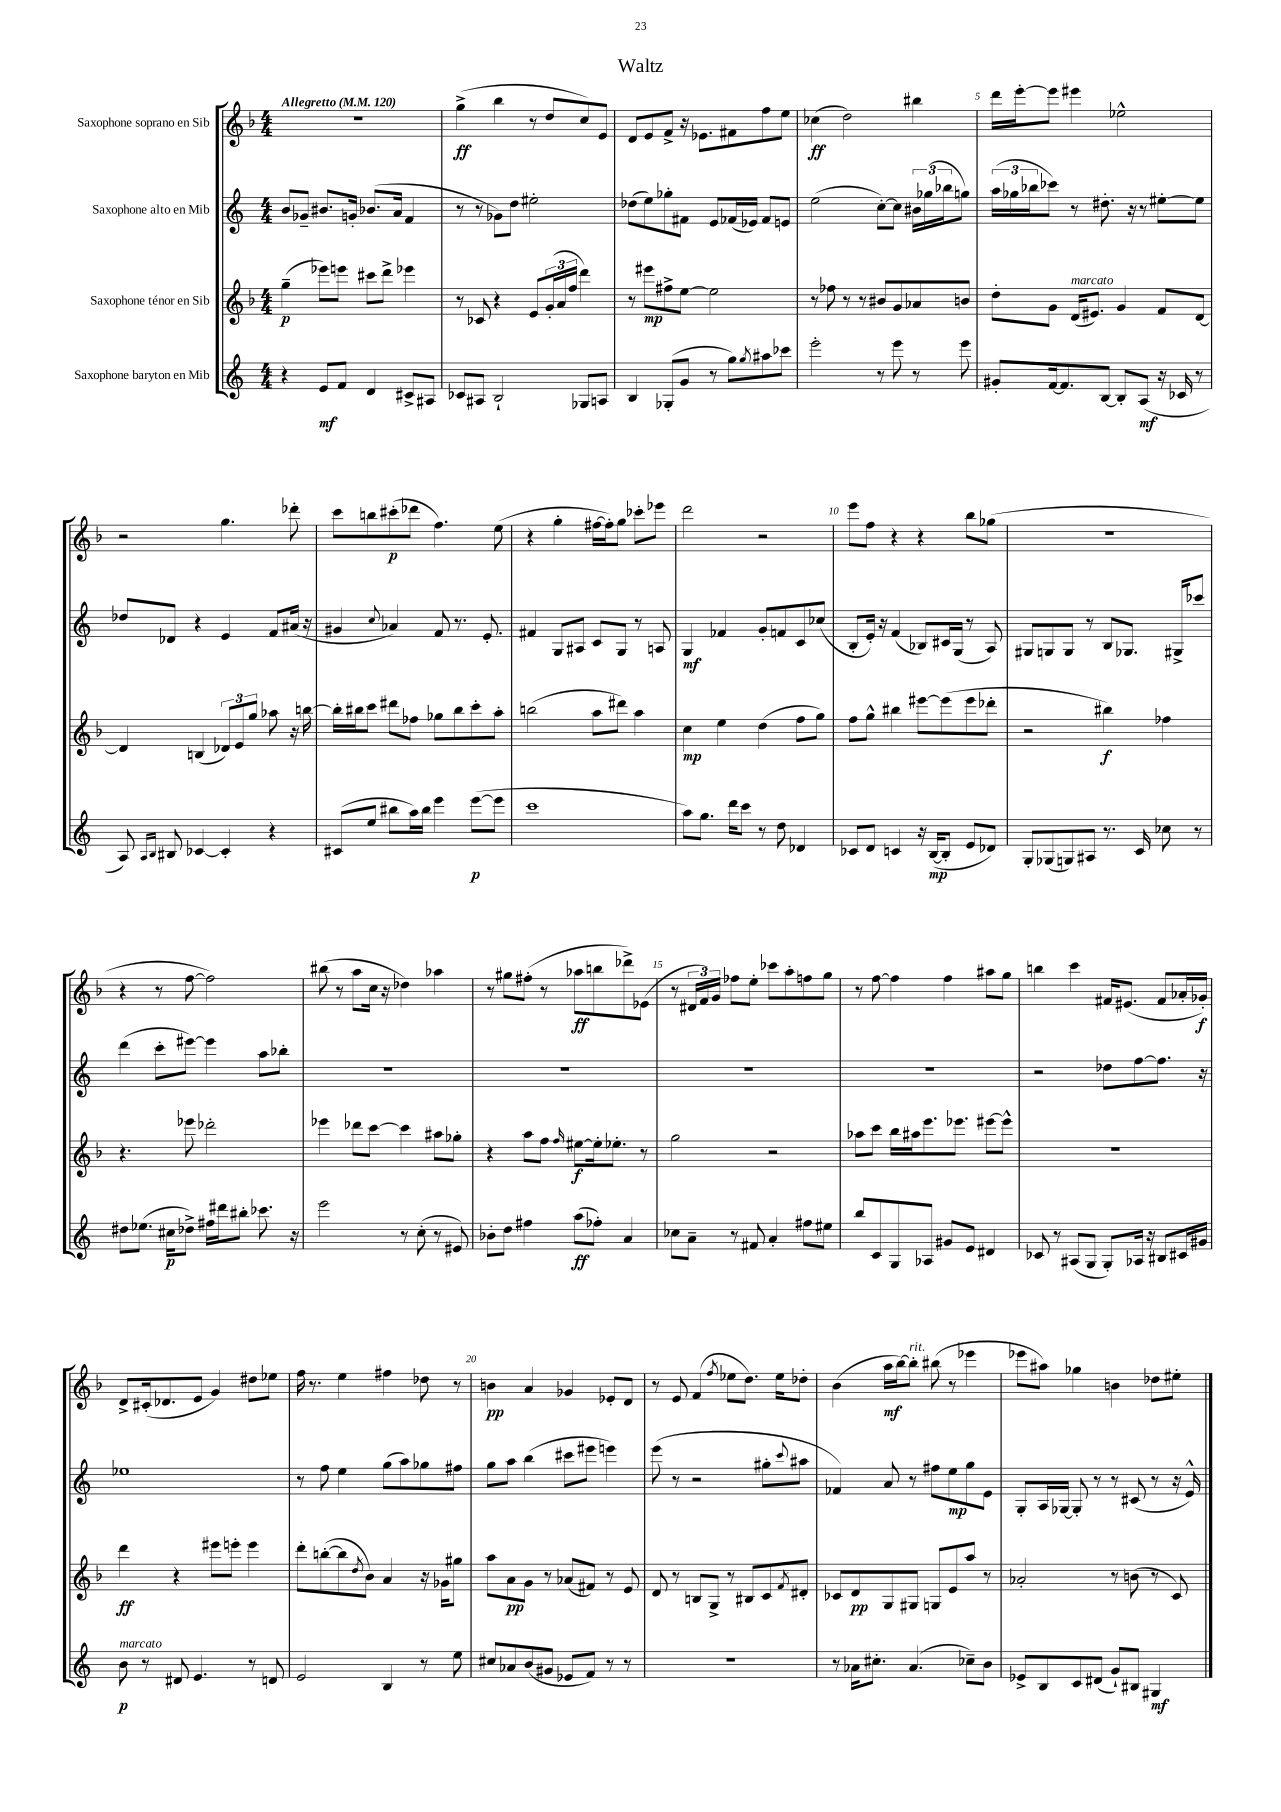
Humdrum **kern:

**kern	**dynam	**kern	**dynam	**kern	**dynam	**kern	**dynam
*part4	*part4	*part3	*part3	*part2	*part2	*part1	*part1
*staff4	*staff4	*staff3	*staff3	*staff2	*staff2	*staff1	*staff1
*I"Saxophone baryton en Mib	*	*I"Saxophone ténor en Sib	*	*I"Saxophone alto en Mib	*	*I"Saxophone soprano en Sib	*
*clefG2	*	*clefG2	*	*clefG2	*	*clefG2	*
*k[]	*	*k[b-]	*	*k[]	*	*k[b-]	*
*M4/4	*	*M4/4	*	*M4/4	*	*M4/4	*
*MM120	*	*MM120	*	*MM120	*	*MM120	*
=1	=1	=1	=1	=1	=1	=1	=1
!	!	!	!	!	!	!LO:TX:a:B:t=Allegretto	!
4r	.	(4gg~\	p	8b/L	.	1r	.
.	.	.	.	8g-X~/J	.	.	.
8e/L	mf	8eee-X\L)	.	8.b#X/L	.	.	.
8f/J	.	8eeen\J	.	.	.	.	.
.	.	.	.	16gn'/Jk	.	.	.
4d/	.	8ccc#X\L	.	(8.b-X/L	.	.	.
.	.	8ddd^\J	.	.	.	.	.
.	.	.	.	16a/Jk	.	.	.
8c#X^/L	.	4eee-X\	.	4f/	.	.	.
8A#X/J	.	.	.	.	.	.	.
=2	=2	=2	=2	=2	=2	=2	=2
8c-X/L	.	8r	.	8r	.	(4gg^\	ff
8A#X/J	.	8c-X/	.	8r	.	.	.
2B`/	.	4r	.	8g-X\L)	.	4bb-\	.
.	.	.	.	8dd\J	.	.	.
.	.	8e/L	.	2ee#X'\	.	8r	.
.	.	(24g'/L	.	.	.	8dd/L	.
.	.	24a/	.	.	.	.	.
.	.	24ff/JJ	.	.	.	.	.
8G-X/L	.	4ddd\)	.	.	.	8cc/)	.
8An/J	.	.	.	.	.	8e/J	.
=3	=3	=3	=3	=3	=3	=3	=3
4B/	.	8r	.	(8dd-X\L	.	8d/L	.
.	.	8eee#X\L	mp	8ee\)	.	8e/	.
(8G-X'/L	.	8ff#X^\	.	8gg-X'\	.	8f^/J	.
8g/J	.	[8ee\J	.	8f#X\J	.	16r	.
.	.	.	.	.	.	8.e-X\L	.
8r	.	2ee\]	.	8e/L	.	.	.
8gg\L)	.	.	.	(16f-X/L	.	8f#X\	.
.	.	.	.	16e-X/JJ)	.	.	.
8qgg/	.	.	.	.	.	.	.
8aa#X\	.	.	.	8f-/L	.	8ff\	.
8ccc-X\J	.	.	.	8en/J	.	8ee\J	.
=4	=4	=4	=4	=4	=4	=4	=4
2eee'\	.	8r	.	(2ee\	.	(4cc-X\	ff
.	.	8ff-X\	.	.	.	.	.
.	.	8r	.	.	.	2dd\)	.
.	.	8r	.	.	.	.	.
8r	.	8b#X/L	.	[8cc'\L)	.	.	.
8eee\	.	8g/	.	8cc\J]	.	.	.
8r	.	8a-X/	.	24b#X\LL	.	4bb#X\	.
.	.	.	.	(24gg-X\	.	.	.
.	.	.	.	24bb-X\J	.	.	.
8eee\	.	8bn/J	.	8ggn\J)	.	.	.
=5	=5	=5	=5	=5	=5	=5	=5
8g#X'/L	.	8dd'\L	.	(24aa\LL	.	16ddd\LL	.
.	.	.	.	24gg-X\	.	.	.
.	.	.	.	.	.	[16eee'\J	.
.	.	.	.	24bb-X\J	.	.	.
[16f/k	.	8g\J	.	8ccc-X\J)	.	8eee\J]	.
8.f/]	.	.	.	.	.	.	.
!	!	!LO:TX:a:i:t=marcato	!	!	!	!	!
.	.	(16d/KL	.	8r	.	4eee#X\	.
.	.	8.e#X/J)	.	.	.	.	.
[8B/J	.	.	.	8.dd#X'\	.	.	.
8B'/L]	.	4g/	.	.	.	2ee-X^^\	.
.	.	.	.	16r	.	.	.
(8A/J	mf	.	.	8r	.	.	.
16r	.	8f/L	.	[8ee#X'\L	.	.	.
16c-X/	.	.	.	.	.	.	.
8r	.	[8d/J	.	8ee#\J]	.	.	.
!!LO:LB:g=z
=6	=6	=6	=6	=6	=6	=6	=6
8A/)	.	4d/]	.	8dd-X/L	.	2r	.
16qqA/LL	.	.	.	.	.	.	.
16qqB/JJ	.	.	.	.	.	.	.
8B#X/	.	.	.	8d-X/J	.	.	.
[4c-X/	.	(4Bn/	.	4r	.	.	.
4c-'/]	.	12d-X/L)	.	4e/	.	4.gg\	.
.	.	12e/	.	.	.	.	.
.	.	12gg/J	.	.	.	.	.
4r	.	8aa-X\	.	8f/L	.	.	.
.	.	16r	.	(16a#X/Jk	.	8ddd-X'\	.
.	.	[16bbn\	.	16r	.	.	.
=7	=7	=7	=7	=7	=7	=7	=7
(8c#X/L	.	16bb'\LL]	.	4g#X/	.	8ccc\L	.
.	.	16bb#X\J	.	.	.	.	.
8ee/J	.	8ccc\J	.	.	.	8bbn\	.
.	.	.	.	8qqcc/	.	.	.
8bb#X\L	.	8ddd#X\L	.	4a-X/)	.	(8ccc#X'\	p
16aa\L)	.	8ff-X\J	.	.	.	8ddd-X\J	.
16bb#\JJ	.	.	.	.	.	.	.
4eee\	.	8gg-X\L	.	8f/	.	4.ff\)	.
.	.	8bb#\	.	8.r	.	.	.
([8eee\L	p	8ccc'\	.	.	.	.	.
.	.	.	.	8.e'/	.	.	.
8eee\J]	.	8aa'\J	.	.	.	(8ee\	.
=8	=8	=8	=8	=8	=8	=8	=8
1ccc	.	(2bbn\	.	4f#X/	.	4r	.
.	.	.	.	8G/L	.	4gg'\	.
.	.	.	.	8A#X/J	.	.	.
.	.	8aa\L	.	8c/L	.	[16ff#X\LL	.
.	.	.	.	.	.	16ff#'\J])	.
.	.	8ddd#X\J)	.	8G/J	.	8gg\J	.
.	.	4aa\	.	8r	.	8ccc-X'\L	.
.	.	.	.	8An/	.	8eee-X\J	.
=9	=9	=9	=9	=9	=9	=9	=9
8aa\L)	.	4cc\	mp	4G/	mf	2ddd\	.
8.gg\J	.	.	.	.	.	.	.
.	.	4ee\	.	4f-X/	.	.	.
16ddd\KL	.	.	.	.	.	.	.
8ccc\J	.	.	.	.	.	.	.
8r	.	(4dd\	.	8g'/L	.	2r	.
8dd\	.	.	.	8fn/	.	.	.
4d-X/	.	8ff\L	.	8c/	.	.	.
.	.	8gg\J)	.	(8cc-X/J	.	.	.
=10	=10	=10	=10	=10	=10	=10	=10
8c-X/L	.	8ff\L	.	8B'/L	.	8eee\L	.
8d/J	.	8gg^^\J	.	16e'/Jk)	.	8ff\J	.
.	.	.	.	16r	.	.	.
4cn/	.	4bb#X\	.	(4f/	.	4r	.
16r	.	[8eee#X\L	.	8B-X/L)	.	4r	.
([16B/KL	mp	.	.	.	.	.	.
8B'/J]	.	(8eee#\]	.	16c#X/L	.	.	.
.	.	.	.	(16G/JJ	.	.	.
8e/L	.	8eee#\	.	8r	.	8bb-\L	.
8d-X/J)	.	8ddd-X'\J	.	8A/)	.	(8gg-X\J	.
=11	=11	=11	=11	=11	=11	=11	=11
8G'/L	.	2r	.	8G#X/L	.	1r	.
(8G-X/	.	.	.	8Gn/	.	.	.
8Gn/)	.	.	.	8G/J	.	.	.
8A#X/J	.	.	.	8r	.	.	.
8.r	.	4bb#X\)	f	8B/L	.	.	.
.	.	.	.	8.G-X/J	.	.	.
16c/	.	.	.	.	.	.	.
8cc-X\	.	4ff-X\	.	.	.	.	.
.	.	.	.	16G#X^/KL	.	.	.
8r	.	.	.	8ccc-X/J	.	.	.
!!LO:LB:g=z
=12	=12	=12	=12	=12	=12	=12	=12
8dd#X\L	.	4.r	.	(4ddd\	.	4r	.
(8.ee-X\J	.	.	.	.	.	.	.
.	.	.	.	8ccc'\L	.	8r	.
16cc#X\KL	p	.	.	.	.	.	.
8dd-X^\J)	.	8eee-X\	.	[8eee#X\J)	.	[8ff\	.
16ff#X\LL	.	2ddd-X'\	.	4eee#\]	.	2ff\])	.
16ddd#X\J	.	.	.	.	.	.	.
8bb#X'\J	.	.	.	.	.	.	.
8.ccc-X\	.	.	.	8aa\L	.	.	.
.	.	.	.	8bb-X'\J	.	.	.
16r	.	.	.	.	.	.	.
=13	=13	=13	=13	=13	=13	=13	=13
2eee\	.	4eee-X\	.	1r	.	(8bb#X\	.
.	.	.	.	.	.	8r	.
.	.	8ddd-X\L	.	.	.	8aa\L	.
.	.	[8ccc\J	.	.	.	16cc\Jk	.
.	.	.	.	.	.	16r	.
8r	.	4ccc\]	.	.	.	4dd-X\)	.
(8cc'\	.	.	.	.	.	.	.
8r	.	8aa#X\L	.	.	.	4aa-X\	.
8e#X/)	.	8gg-X'\J	.	.	.	.	.
=14	=14	=14	=14	=14	=14	=14	=14
8b-X'\L	.	4r	.	1r	.	8r	.
8dd\J	.	.	.	.	.	8gg#X\L	.
4ff#X\	.	8aa\L	.	.	.	(8ff#X'\J	.
.	.	8ff\J	.	.	.	8r	.
.	.	16qqff/	.	.	.	.	.
(8aa\L	ff	[8ee#X\L	f	.	.	8aa-X\L	ff
8ff-X'\J)	.	16ee#'\k]	.	.	.	8bbn\	.
.	.	8.ee-X'\J	.	.	.	.	.
4a/	.	.	.	.	.	8ddd-X^\)	.
.	.	8r	.	.	.	(8e-X\J	.
=15	=15	=15	=15	=15	=15	=15	=15
8cc-X\L	.	2gg\	.	1r	.	8r	.
8a~\J	.	.	.	.	.	24d#X/LL	.
.	.	.	.	.	.	24f/)	.
.	.	.	.	.	.	24g/JJ	.
8r	.	.	.	.	.	8ff-X\L	.
8f#X/	.	.	.	.	.	8ee'\J	.
4a'/	.	2r	.	.	.	8ccc-X\L	.
.	.	.	.	.	.	8aa'\	.
8ff#X\L	.	.	.	.	.	8ffn\	.
8ee#X\J	.	.	.	.	.	8gg\J	.
=16	=16	=16	=16	=16	=16	=16	=16
8bb/L	.	8aa-X\L	.	1r	.	8r	.
8c/	.	8ccc\J	.	.	.	[8ff\	.
8G/	.	16bb-\LL	.	.	.	4ff\]	.
.	.	16aa#X\J	.	.	.	.	.
8A-X/J	.	8.eee\	.	.	.	.	.
8g#X/L	.	.	.	.	.	4ff\	.
.	.	8.eee-X\J	.	.	.	.	.
8e/J	.	.	.	.	.	.	.
4d#X/	.	[8eee#X\L	.	.	.	8aa#X\L	.
.	.	8eee#^^\J]	.	.	.	8gg\J	.
=17	=17	=17	=17	=17	=17	=17	=17
8c-X/	.	1r	.	2r	.	4bbn\	.
8r	.	.	.	.	.	.	.
(8A#X/L	.	.	.	.	.	4ccc\	.
8G/J	.	.	.	.	.	.	.
8G'/L)	.	.	.	8dd-X\L	.	16f#X/KL	.
.	.	.	.	.	.	(8.e#X/J	.
16A-X/Jk	.	.	.	[8ff\	.	.	.
16r	.	.	.	.	.	.	.
8B#X/L	.	.	.	8.ff\J]	.	8f#/L	.
16c#X/L	.	.	.	.	.	16a-X'/L	.
16g#X/JJ	.	.	.	16r	.	16g-X'/JJ)	f
!!LO:LB:g=z
=18	=18	=18	=18	=18	=18	=18	=18
!LO:TX:a:i:t=marcato	!	!	!	!	!	!	!
8b\	p	4ddd\	ff	1ee-X	.	8d^/L	.
8r	.	.	.	.	.	(16c#X'/k	.
.	.	.	.	.	.	8.d-X/	.
8d#X/	.	4r	.	.	.	.	.
4.e/	.	.	.	.	.	8e/J	.
.	.	8eee#X\L	.	.	.	4g/)	.
.	.	8eeen'\J	.	.	.	.	.
8r	.	4eee\	.	.	.	8dd#X\L	.
8dn/	.	.	.	.	.	8ee-X\J	.
=19	=19	=19	=19	=19	=19	=19	=19
2e/	.	8ddd'\L	.	8r	.	16ff\	.
.	.	.	.	.	.	8.r	.
.	.	([8bbn'\	.	8ff\	.	.	.
.	.	8bb\]	.	4ee\	.	4ee\	.
.	.	8qdd/	.	.	.	.	.
.	.	8b-\J)	.	.	.	.	.
4B/	.	4a/	.	(8gg\L	.	4ff#X\	.
.	.	.	.	8aa\)	.	.	.
8r	.	16r	.	8gg-X\	.	8dd-X\	.
.	.	16g-X\KL	.	.	.	.	.
8ee\	.	8gg#X\J	.	8ff#X\J	.	8r	.
=20	=20	=20	=20	=20	=20	=20	=20
8cc#X/L	.	8aa\L	.	8gg\L	.	4bn\	pp
8a-X/	.	8a\	pp	8aa\J	.	.	.
(8b/	.	8g\J	.	(4bb\	.	4a/	.
8g#X/J	.	8r	.	.	.	.	.
8e-X/L	.	(8a-X/L	.	8ccc#X\L	.	4g-X/	.
8f/J)	.	8f#X/J)	.	8eee#X\J	.	.	.
8r	.	8r	.	4eeen\)	.	8e-X'/L	.
8r	.	8e/	.	.	.	8d/J	.
=21	=21	=21	=21	=21	=21	=21	=21
1r	.	8d/	.	(8eee\	.	8r	.
.	.	8r	.	8r	.	8e/	.
.	.	8Bn/L	.	2r	.	(4f/	.
.	.	8G^/J	.	.	.	.	.
.	.	.	.	.	.	8qff/	.
.	.	8r	.	.	.	8ee-X\L	.
.	.	8B#X/L	.	.	.	8.dd\J)	.
.	.	8c/	.	8gg#X'\L	.	.	.
.	.	.	.	.	.	16ee-\KL	.
.	.	8qf/	.	8qqccc/	.	.	.
.	.	8d#X'/J	.	8aa#X\J	.	8dd-X'\J	.
=22	=22	=22	=22	=22	=22	=22	=22
8r	.	8c-X/L	.	4f-X/)	.	(4b-\	.
16a-X\KL	.	8d/	pp	.	.	.	.
8.cc#X'\J	.	.	.	.	.	.	.
.	.	8G/	.	8a/	.	16aa\LL	mf
.	.	.	.	.	.	[16bb-\J)	.
!	!	!	!	!	!	!LO:TX:a:i:t=rit.	!
(4.a-/	.	8G#X/J	.	8r	.	8bb-'\J]	.
.	.	8Gn/L	.	8ff#X\L	.	(8bb#X\	.
.	.	8e/	.	8ee\	mp	8r	.
8cc-X~\L)	.	8aa/J	.	8gg\	.	4eee-X\	.
8b\J	.	8r	.	8e\J	.	.	.
=23	=23	=23	=23	=23	=23	=23	=23
8e-X^/L	.	2a-X'/	.	8G'/L	.	8eee-X\L	.
8B/	.	.	.	16A/L	.	8aa#X\J)	.
.	.	.	.	[16G-X/JJ	.	.	.
8c/	.	.	.	8G-'/]	.	4gg-X\	.
(8d#X/J	.	.	.	8r	.	.	.
8g`/L)	.	8r	.	8r	.	4bn\	.
8B#X/J	.	(8bn\	.	(8c#X/	.	.	.
4G#X/	mf	8r	.	8r	.	8dd-X\L	.
.	.	8c/)	.	16r	.	8ee#X'\J	.
.	.	.	.	16e^^/)	.	.	.
==	==	==	==	==	==	==	==
*-	*-	*-	*-	*-	*-	*-	*-
